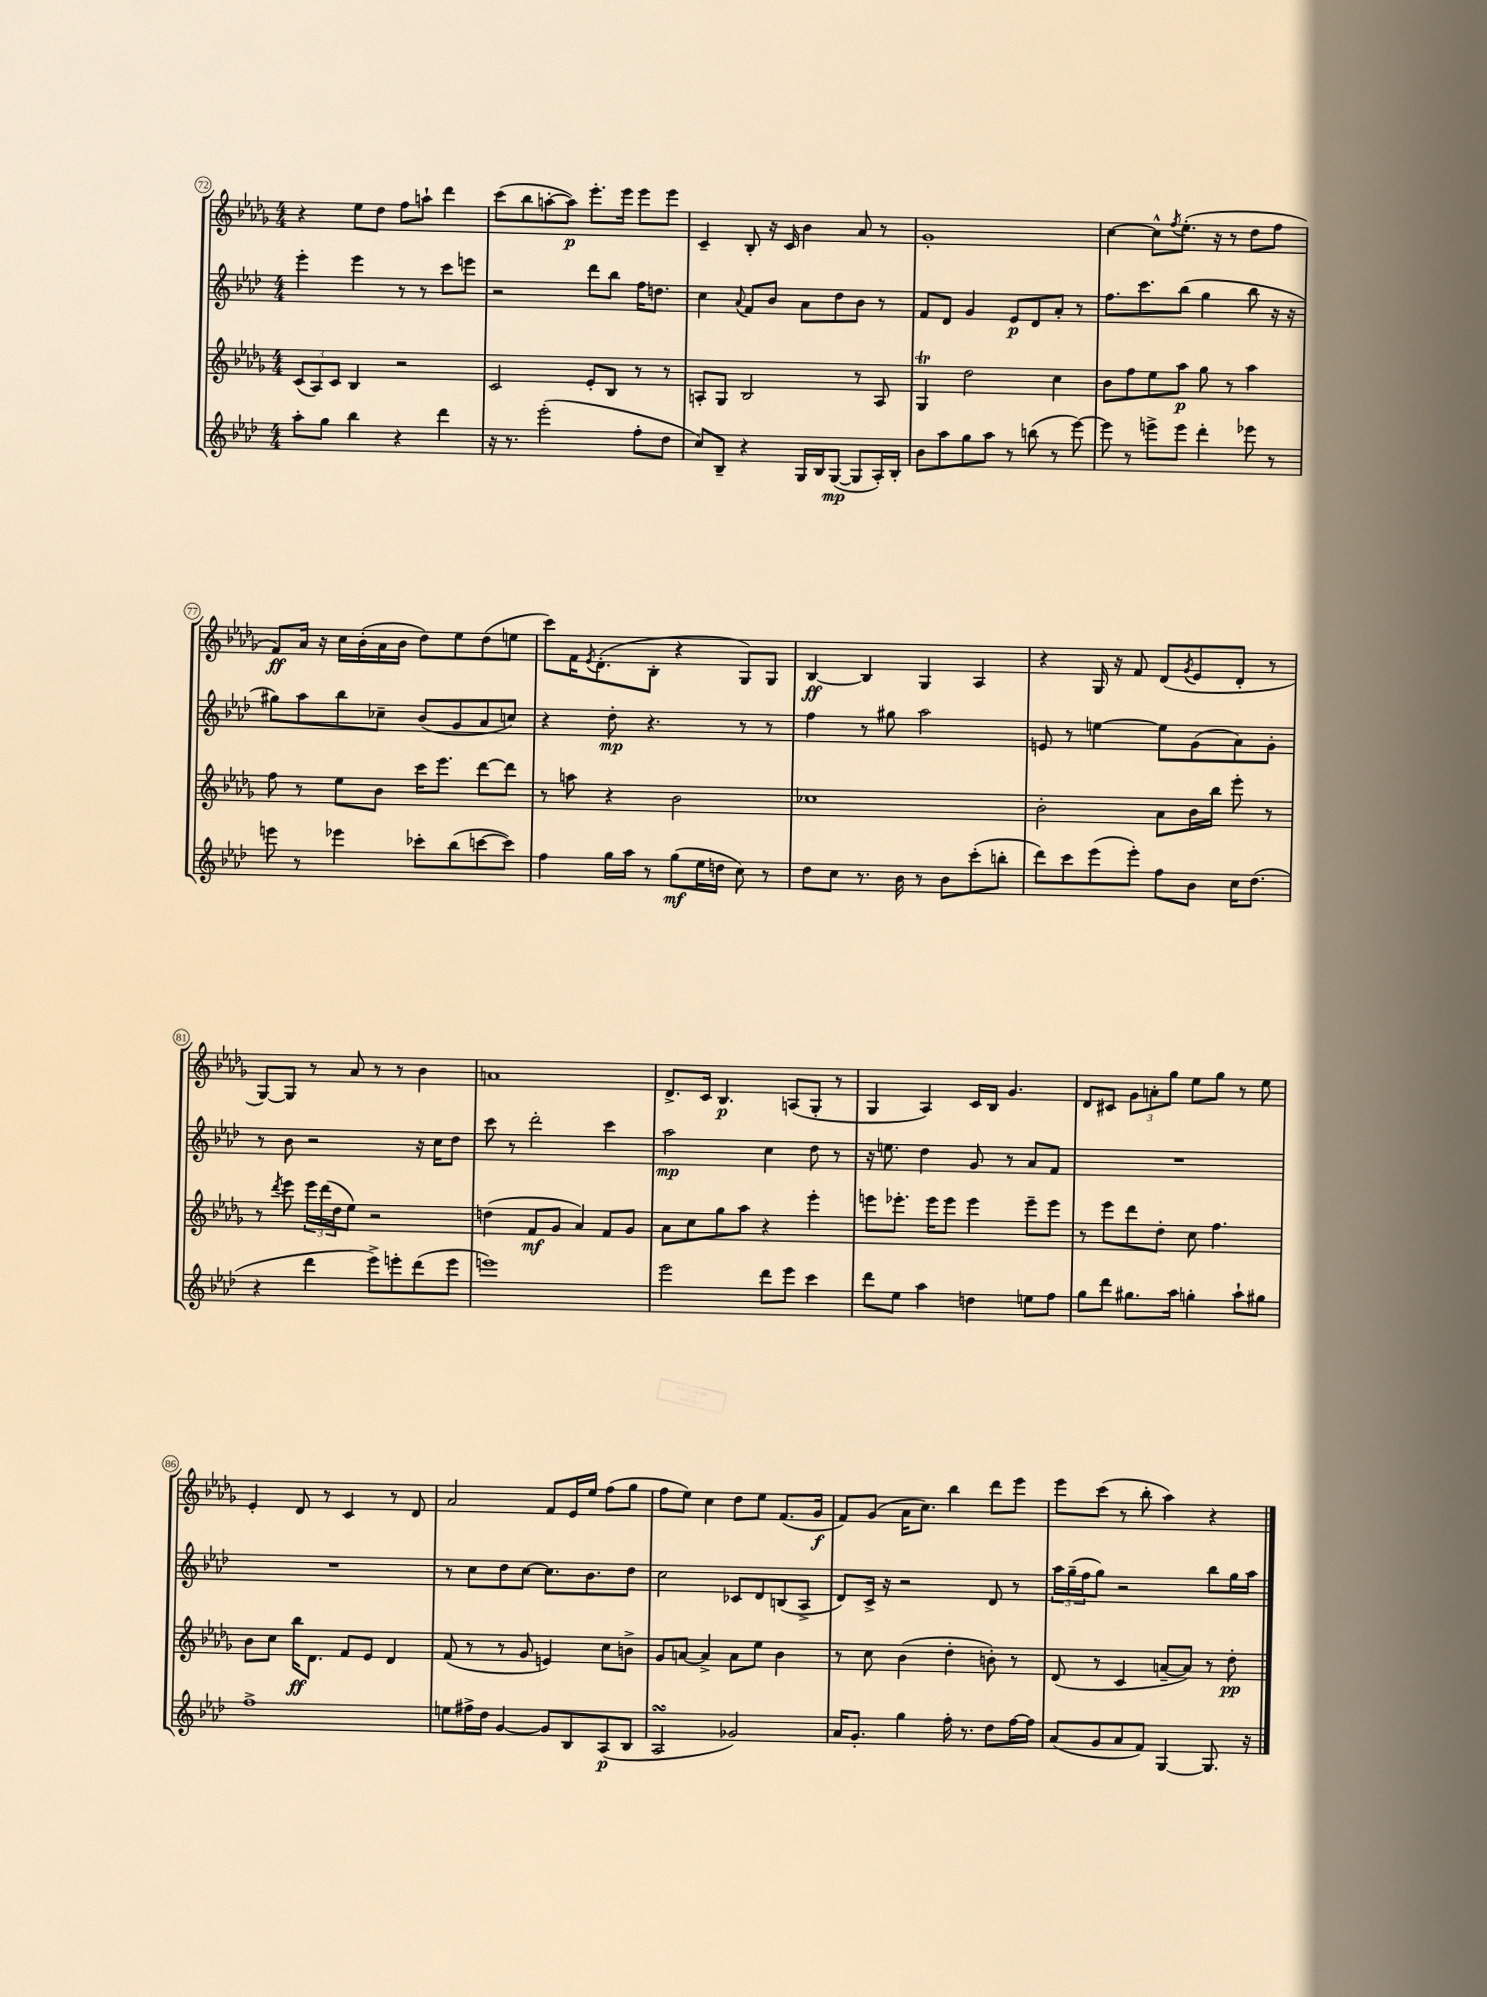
<<
\new StaffGroup <<
\new Staff = "s0" {
    \clef treble \key des \major \numericTimeSignature \time 4/4
    r4 ees''8 des''8 f''8 a''8-! des'''4 |
    c'''8( bes''8 a''8~-. a''8\p) ees'''8.-. ees'''16 ees'''8 ees'''8 |
    c'4-- bes8-. r16 c'16 bes'4 aes'8 r8 |
    ges'1-. |
    c''4~ c''8-^ \acciaccatura { f''8 } ees''8.-.( r16 r8 des''8 f''8 |
    f'8\ff) aes'16 r16 c''16 bes'16-.( aes'16 bes'16 des''8) ees''8 des''8( e''8 |
    c'''8) f'16 \acciaccatura { ees'8 } des'8.-.( bes8-. r4 ges8) ges8 |
    bes4~\ff bes4 ges4 aes4 |
    r4 ges16 r16 f'8 des'8( \acciaccatura { ges'8 } ees'8 des'8-. r8 |
    ges8~) ges8 r8 aes'8 r8 r8 bes'4 |
    a'1 |
    des'8.-> c'16 bes4.\p a8( ges8-. r8 |
    ges4 aes4) c'16 bes16 ges'4. |
    des'8 cis'8 \tuplet 3/2 { ges'8 a'8-. ges''8 } ees''8 ges''8 r8 ees''8 |
    ees'4-. des'8 r8 c'4 r8 des'8 |
    aes'2 f'8 ees'16 ees''16 f''8( ges''8 |
    f''8 ees''8) c''4 des''8 ees''8 f'8.( ges'16\f |
    f'8) ges'8( aes'16 c''8.) bes''4 des'''8 ees'''8 |
    ees'''8 c'''8( r8 bes''8-. aes''4) r4 \bar "|." |
}
\new Staff = "s1" {
    \clef treble \key aes \major \numericTimeSignature \time 4/4
    ees'''4-. ees'''4 r8 r8 c'''8 e'''8 |
    r2 des'''8 bes''8 f''16 d''8. |
    c''4 \appoggiatura { aes'8 } f'8 bes'8 aes'8 des''8 bes'8 r8 |
    f'8 des'8 g'4 ees'8\p des'8 aes'8-. r8 |
    f''8. c'''8. bes''8( g''4 bes''8 r16 r16 |
    gis''8) aes''8 bes''8 ces''8-- bes'8( g'8 aes'8 c''8) |
    r4 des''8-.\mp r4. r8 r8 |
    f''4 r8 gis''8 aes''2 |
    e'8 r8 e''4~ e''8 g'8( aes'8) g'8-. |
    r8 bes'8 r2 r16 c''16 des''8 |
    c'''8 r8 des'''2-. c'''4 |
    aes''2\mp c''4 des''8 r8 |
    r16 e''8. des''4 g'8 r8 aes'8 f'8 |
    R1 |
    R1 |
    r8 c''8 des''8 c''8~ c''8. bes'8. des''8 |
    c''2 ces'8 des'8 b8( aes8-> |
    des'8) c'16-> r16 r2 des'8 r8 |
    \tuplet 3/2 { aes''16 g''16--( f''16 } g''8) r2 bes''8 g''16 aes''16 \bar "|." |
}
\new Staff = "s2" {
    \clef treble \key des \major \numericTimeSignature \time 4/4
    \tuplet 3/2 { c'8( aes8) c'8 } bes4 r2 |
    c'2 ees'8-. bes8 r8 r8 |
    a8-. ges8 bes2 r8 a8 |
    ges4\trill des''2 c''4 |
    bes'8 f''8 ees''8 aes''8\p ges''8 r8 aes''4 |
    f''8 r8 ees''8 bes'8 c'''16 ees'''8. des'''8~ des'''8 |
    r8 a''8 r4 bes'2 |
    ces''1 |
    bes'2-. aes'8 bes'16 bes''16 ees'''8-. r8 |
    r8 \acciaccatura { des'''8 } ees'''8 \tuplet 3/2 { ees'''16 des'''16( des''16 } ees''8) r2 |
    d''4( f'8\mf ges'8 aes'4) f'8 ges'8 |
    aes'8 c''8 ges''8 aes''8 r4 ees'''4-. |
    e'''8 ees'''8.-. ees'''16 ees'''8 ees'''4 ees'''8-- ees'''8 |
    r8 ees'''8 des'''8 des''8-. c''8 f''4. |
    bes'8 c''8 bes''16\ff des'8. f'8 ees'8 des'4 |
    f'8( r8 r8 ges'8 e'4) c''8 b'8-> |
    ges'8 a'8~ a'4-> a'8 ees''8 bes'4 |
    r8 c''8 bes'4( des''4-. b'8-.) r8 |
    des'8( r8 c'4 a'8~-- a'8) r8 des''8-.\pp \bar "|." |
}
\new Staff = "s3" {
    \clef treble \key aes \major \numericTimeSignature \time 4/4
    aes''8-. g''8 bes''4 r4 des'''4 |
    r16 r8. ees'''2-.( f''8-. des''8 |
    c''8) bes8-- r4 g16 bes16 g8~\mp( g8 aes16-.) bes16-. |
    bes'8 aes''8 g''8 aes''8 r8 b''8( r8 ees'''8~) |
    ees'''8 r8 e'''8-> e'''8 des'''4-. ees'''8 r8 |
    e'''8 r8 ees'''4 ces'''8-. bes''8( c'''8~ c'''8) |
    f''4 g''16 aes''16 r8 g''8\mf( ees''16 d''16 c''8) r8 |
    des''8 c''8 r8. bes'16 r8 bes'8 c'''8-.( b''8-. |
    des'''8) c'''8 ees'''8( ees'''8-.) f''8 bes'8 c''16 des''8.( |
    r4 des'''4 ees'''8->) e'''8-. des'''8( e'''8 |
    e'''1) |
    ees'''2 des'''8 ees'''8 c'''4 |
    des'''8 ees''8 aes''4 d''4 e''8 f''8 |
    g''8 des'''8 gis''8. aes''16 g''4-. aes''8-! gis''8 |
    f''1-> |
    e''8 fis''16-> des''16 g'4~ g'8 bes8 aes8\p( bes8 |
    aes2\turn ges'2) |
    aes'16 g'8.-. g''4 f''16-. r8. des''8 f''16~ f''16 |
    aes'8( g'8 aes'8 f'8) g4~ g8. r16 \bar "|." |
}
>>
>>
\layout { \context { \Score currentBarNumber = #72 \override BarNumber.stencil = #(make-stencil-circler 0.1 0.3 ly:text-interface::print) } }
